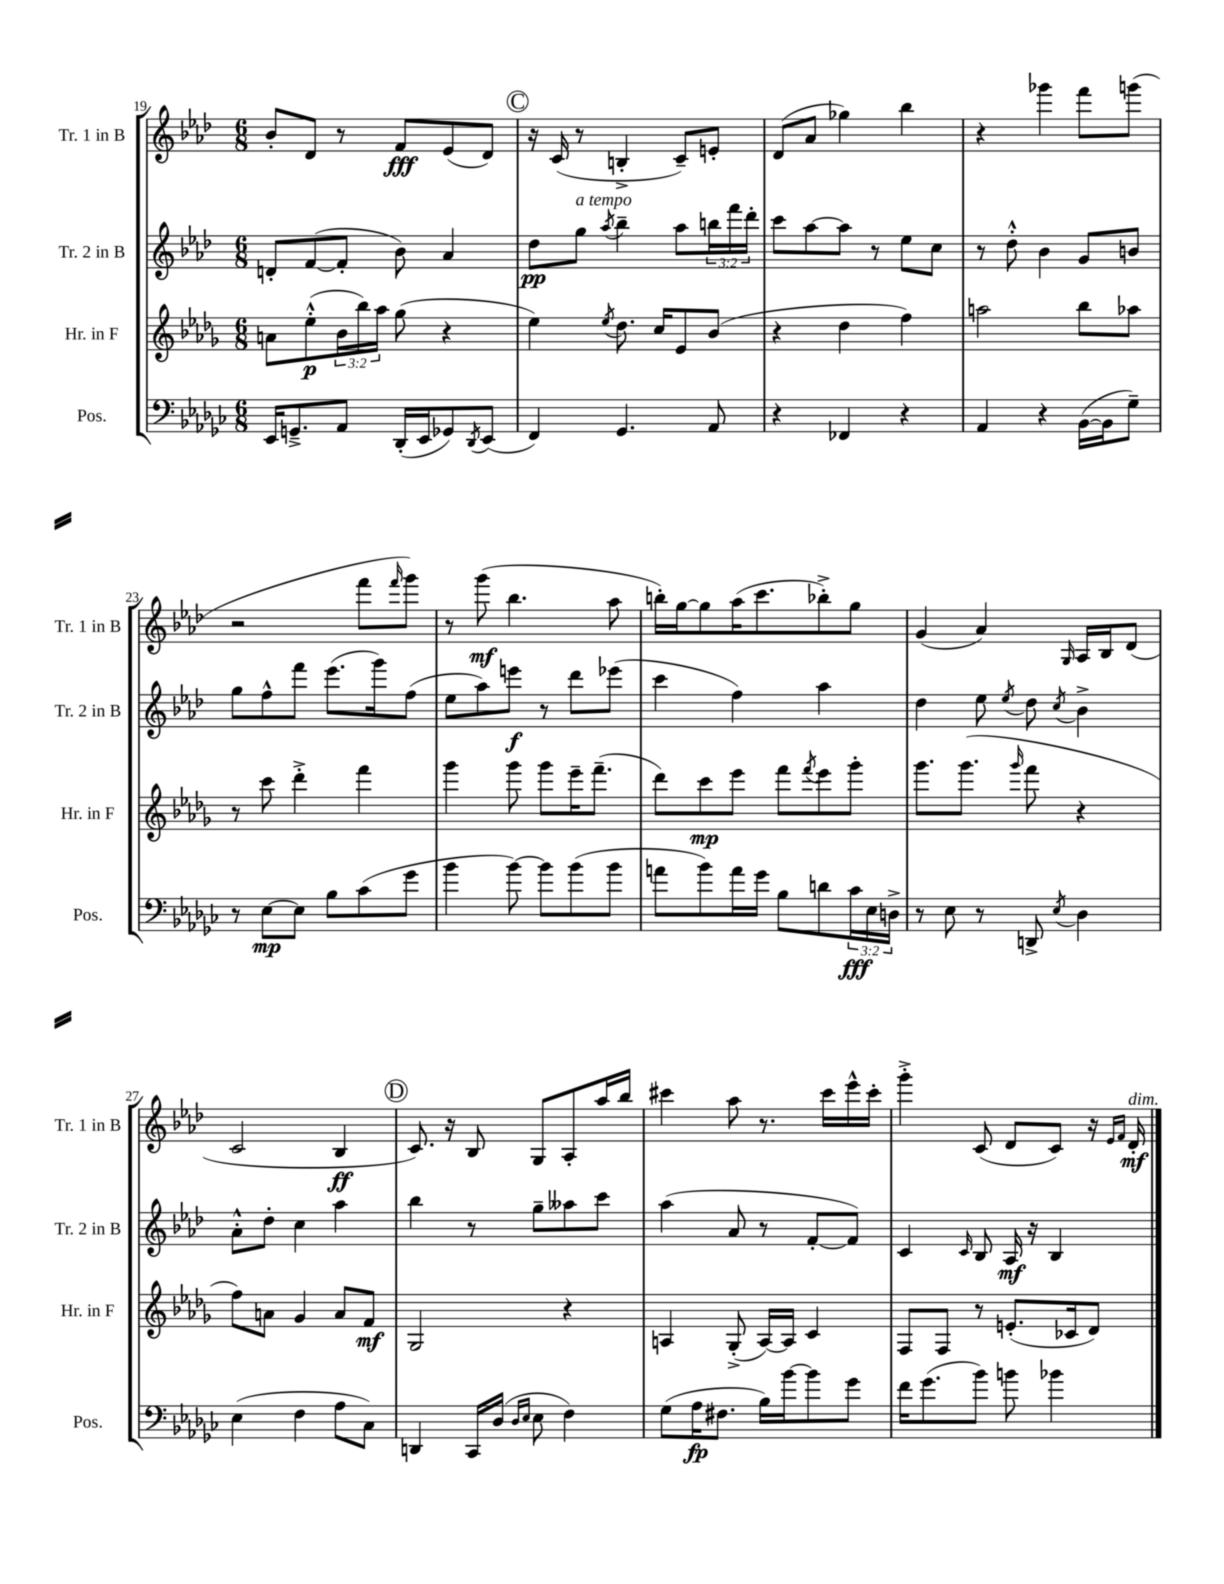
<<
\new StaffGroup <<
\new Staff = "s0" \with { instrumentName = "Tr. 1 in B" shortInstrumentName = "Tr. 1 in B" } {
    \clef treble \key aes \major \numericTimeSignature \time 6/8
    bes'8-. des'8 r8 f'8\fff ees'8( des'8) |
    \mark \markup { \circle "C" } r16 c'16( r8 b4-.-> c'8--) e'8-. |
    des'8( aes'8 ges''4) bes''4 |
    r4 ges'''4 f'''8 g'''8( |
    r2 f'''8 \grace { f'''16 } g'''8) |
    r8 g'''8\mf( bes''4. aes''8 |
    b''16-.) g''16~ g''8 aes''16( c'''8. bes''8-.->) g''8 |
    g'4( aes'4) \grace { g16 } aes16 bes16 des'8( |
    c'2 bes4\ff |
    \mark \markup { \circle "D" } c'8.) r16 bes8 g8 aes8-. aes''16 bes''16 |
    cis'''4 aes''8 r8. cis'''16 ees'''16-^ cis'''16-. |
    g'''4-.-> c'8( des'8 c'8) r16 \grace { ees'16 f'16 } des'16-.\mf^\markup { \italic "dim." } \bar "|." |
}
\new Staff = "s1" \with { instrumentName = "Tr. 2 in B" shortInstrumentName = "Tr. 2 in B" } {
    \clef treble \key aes \major \numericTimeSignature \time 6/8 \override Staff.TupletNumber.text = #tuplet-number::calc-fraction-text
    d'8-. f'8~( f'8-. bes'8) aes'4 |
    \mark \markup { \circle "C" } des''8\pp g''8^\markup { \italic "a tempo" } \acciaccatura { aes''8 } bes''4-- aes''8 \tuplet 3/2 { b''16 f'''16 des'''16-. } |
    c'''8 aes''8~ aes''8 r8 ees''8 c''8 |
    r8 des''8-.-^ bes'4 g'8 b'8 |
    g''8 f''8-^ f'''8 ees'''8.( g'''16) f''8( |
    ees''8 aes''8) e'''8\f r8 des'''8 ees'''8( |
    c'''4 f''4) aes''4 |
    des''4 ees''8 \acciaccatura { ees''8 } des''8 \acciaccatura { c''8 } bes'4-> |
    aes'8-.-^ des''8-. c''4 aes''4 |
    \mark \markup { \circle "D" } bes''4 r8 g''8-- aeses''8 c'''8 |
    aes''4( aes'8 r8 f'8~-. f'8) |
    c'4 \grace { c'16 } bes8 aes16\mf r16 bes4 \bar "|." |
}
\new Staff = "s2" \with { instrumentName = "Hr. in F" shortInstrumentName = "Hr. in F" } {
    \clef treble \key des \major \numericTimeSignature \time 6/8 \override Staff.TupletNumber.text = #tuplet-number::calc-fraction-text
    a'8 ees''8-.-^\p( \tuplet 3/2 { bes'16 bes''16) aes''16 } ges''8( r4 |
    \mark \markup { \circle "C" } ees''4) \acciaccatura { ees''8 } des''8. c''16 ees'8 bes'8( |
    r4 des''4 f''4) |
    a''2 bes''8 aes''8 |
    r8 c'''8 des'''4-.-> f'''4 |
    ges'''4 ges'''8 ges'''8 ees'''16-- f'''8.--( |
    des'''8) c'''8\mp ees'''8 f'''8 \acciaccatura { f'''8 } ees'''8 ges'''8-. |
    ges'''8. ges'''8.( \grace { ges'''16 } f'''8 r4 |
    f''8) a'8 ges'4 a'8 f'8\mf |
    \mark \markup { \circle "D" } ges2 r4 |
    a4 ges8-.->( a16~) a16 c'4 |
    f8 f8 r8 e'8.-.( ces'16 des'8) \bar "|." |
}
\new Staff = "s3" \with { instrumentName = "Pos." shortInstrumentName = "Pos." } {
    \clef bass \key ges \major \numericTimeSignature \time 6/8 \override Staff.TupletNumber.text = #tuplet-number::calc-fraction-text
    ees,16 g,8.---> aes,8 des,16-.( ees,16 ges,8) \acciaccatura { des,8 } ees,8( |
    \mark \markup { \circle "C" } f,4) ges,4. aes,8 |
    r4 fes,4 r4 |
    aes,4 r4 bes,16~( bes,16 ges8--) |
    r8 ees8~\mp ees8 bes8 ces'8( ges'8 |
    bes'4 bes'8~) bes'8 bes'8( bes'8 |
    a'8 bes'8) a'16 ges'16 bes8 d'8 \tuplet 3/2 { ces'16\fff ees16 d16-> } |
    r8 ees8 r8 d,8-> \acciaccatura { ees8 } des4 |
    ees4( f4 aes8 ces8) |
    \mark \markup { \circle "D" } d,4 ces,16 des16( \grace { des16 ees16 } ees8 f4) |
    ges8( aes16\fp fis8. bes16) bes'16~ bes'8 ges'8 |
    f'16 ges'8.( bes'8) b'8 bes'4 \bar "|." |
}
>>
>>
\layout { \context { \Score currentBarNumber = #19 } }
